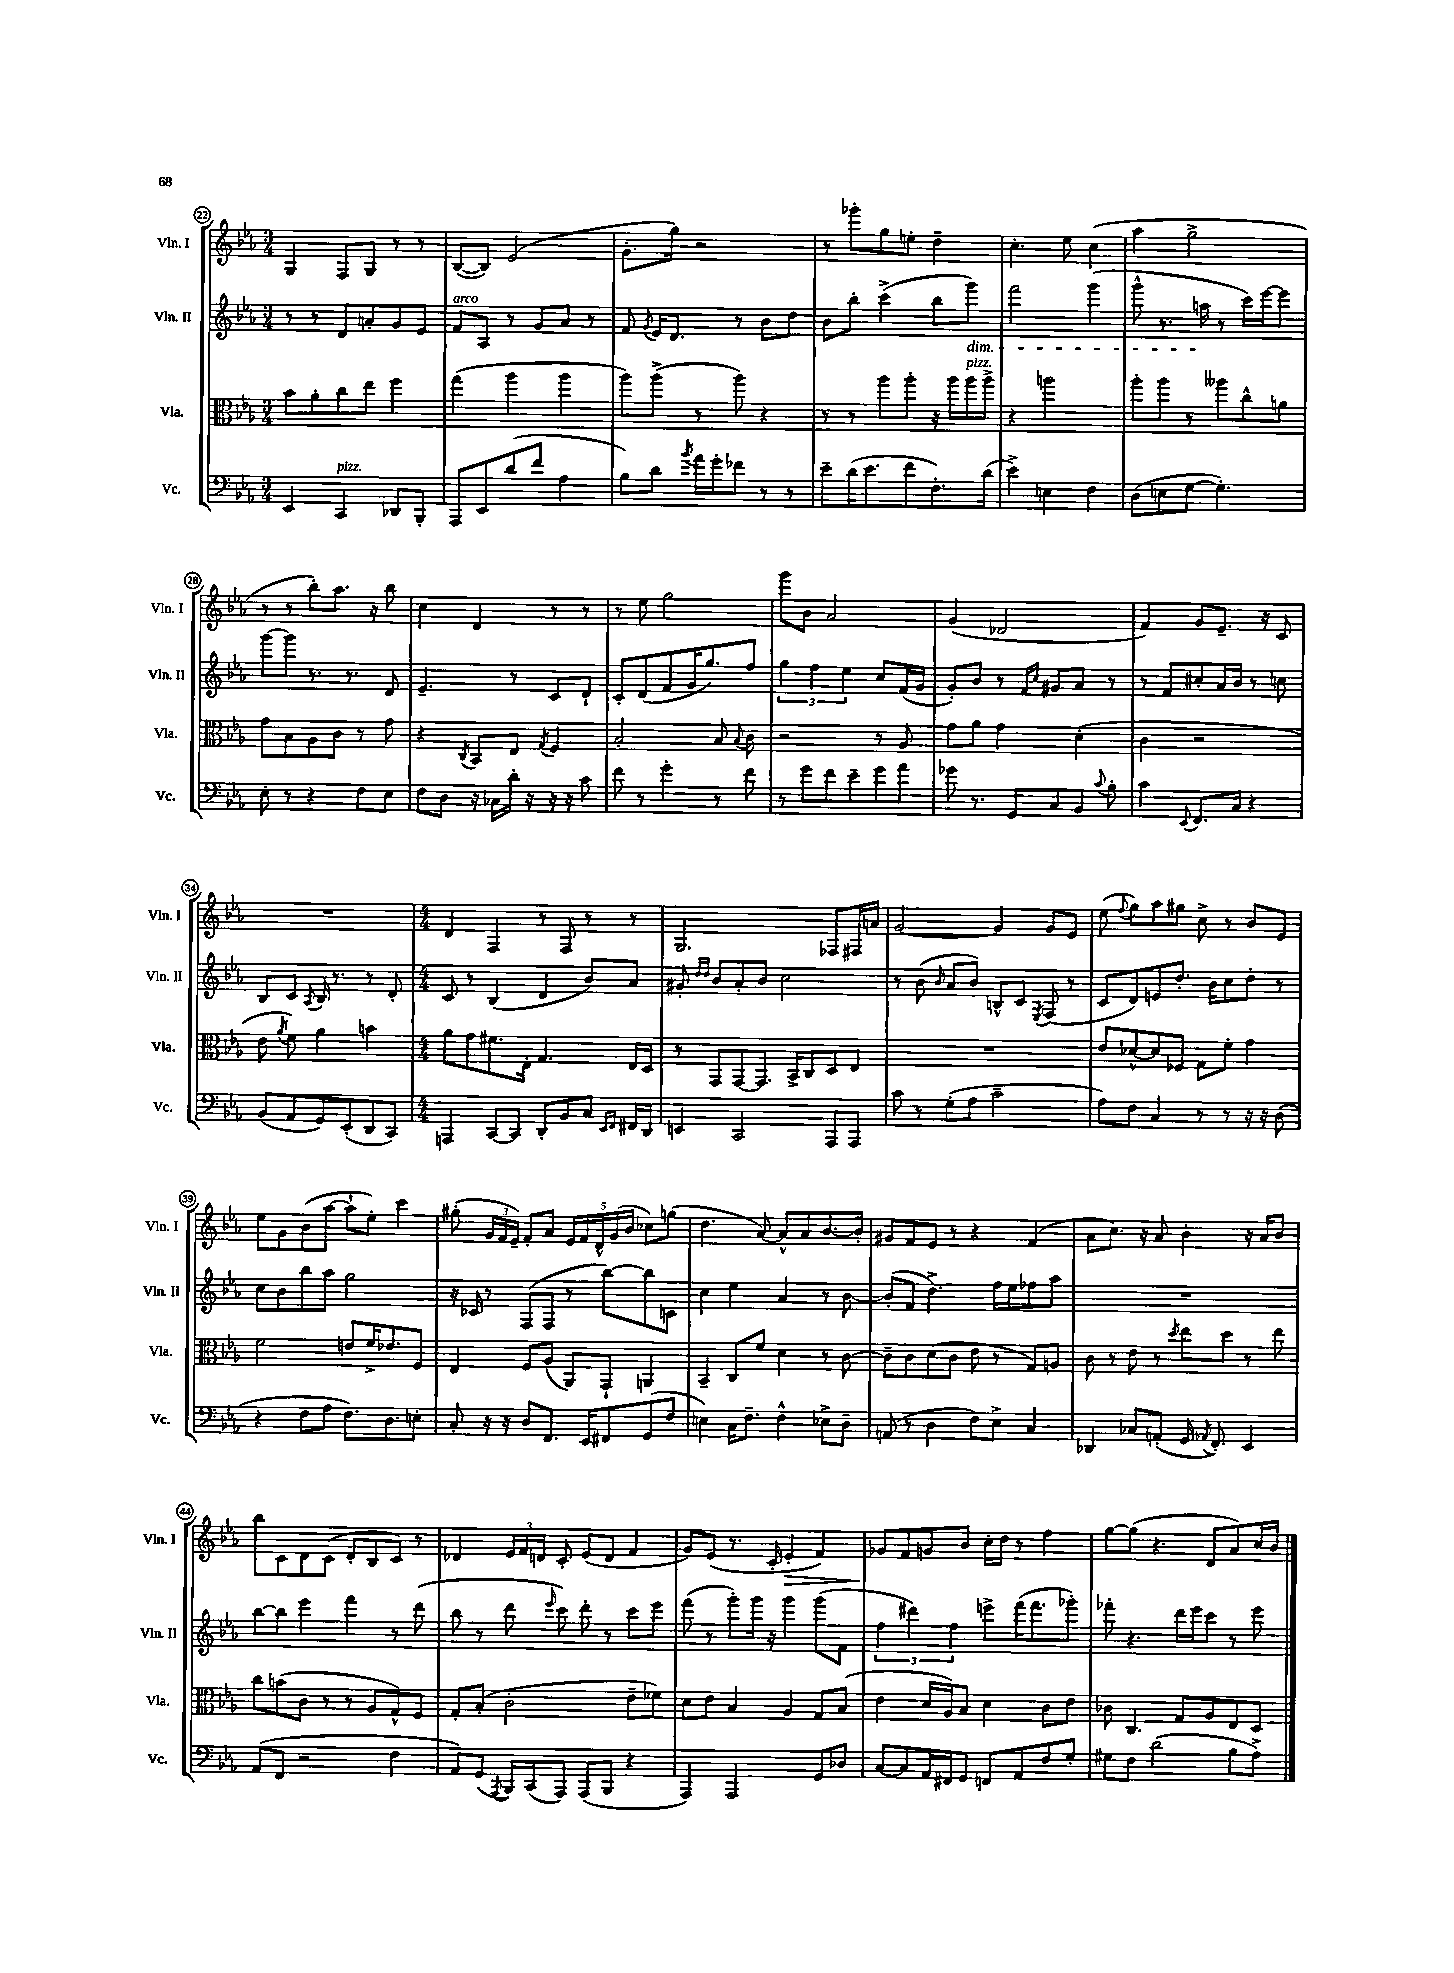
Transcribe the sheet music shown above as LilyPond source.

<<
\new StaffGroup <<
\new Staff = "s0" \with { instrumentName = "Vln. I" shortInstrumentName = "Vln. I" } {
    \clef treble \key ees \major \numericTimeSignature \time 3/4
    \autoBeamOff g4 f8[ g8] r8 r8 |
    bes8[~( bes8]) ees'2( |
    g'8.[-. g''16]) r2 |
    r8 ges'''8[-. g''8 e''8]-. d''4-- |
    c''4.-. ees''8 c''4( |
    aes''4 g''2-> |
    r8 r8 bes''8[-.) aes''8.] r16 bes''8 |
    c''4 d'4 r8 r8 |
    r8 ees''8 g''2 |
    g'''8[ bes'8] aes'2 |
    g'4( des'2 |
    f'4) g'8[ ees'8.]-- r16 c'8 |
    R2. |
    \numericTimeSignature \time 4/4 d'4 f4 r8 f8 r8 r8 |
    g2. fes8[ fis16 a'16] |
    g'2~ g'4 g'8[ ees'8] |
    ees''8( \appoggiatura { f''8 } g''8[) aes''8 gis''8] c''8-> r8 bes'8[ ees'8] |
    ees''8[ g'8 bes'8( aes''8]~ aes''8[-! ees''8]-.) c'''4 |
    gis''8-.( \tuplet 3/2 { g'16[ f'16 ees'16]--) } f'8[-. aes'8] \tuplet 5/4 { ees'16[ f'16 d'16-^ g'16( bes'16] } ces''8[) g''8]( |
    d''4. aes'8~) aes'8[-^ aes'8 bes'8.~ bes'16]-. |
    gis'8[ f'8 ees'8] r8 r4 f'4( |
    aes'8[ c''8.]) r16 aes'8 bes'4-. r16 aes'16[ bes'8] |
    bes''8[ c'8 d'8 c'8]( d'8[-. bes8 c'8]) r8 |
    des'4 \tuplet 3/2 { ees'16[ f'16 d'16] } c'8-. ees'8[( d'8] f'4 |
    g'8[) ees'8]( r8. c'16-. ees'4-.\> f'4) |
    ges'8[\! f'8 g'8 bes'8] c''16[-. d''16] r8 f''4 |
    g''8[~ g''8]( r4. d'8[ aes'8) c''16 bes'16] \bar "|." |
}
\new Staff = "s1" \with { instrumentName = "Vln. II" shortInstrumentName = "Vln. II" } {
    \clef treble \key ees \major \numericTimeSignature \time 3/4
    \autoBeamOff r8 r8 d'8[ a'8-. g'8 ees'8] |
    f'8[^\markup { \italic "arco" } aes8] r8 g'8[ aes'8] r8 |
    f'8 \acciaccatura { g'8 } ees'16[ d'8.] r8 bes'8[ d''8] |
    bes'8[ bes''8]-. c'''4->( bes''8[ g'''8]\dim) |
    f'''2 g'''4( |
    g'''8-^ r8. a''16\! r8 c'''16[) ees'''16~ ees'''8] |
    g'''8[~ g'''8] r8. r8. d'8 |
    ees'4.-- r8 c'8[ d'8]-! |
    c'8[-. d'8( f'8 g'16 g''8.) f''8] |
    \tuplet 3/2 { g''4 f''4 ees''4 } c''8[ f'16( g'16] |
    g'8[-.) bes'8] r8 \grace { f'16[ c''16] } gis'8[ aes'8] r8 |
    r8 f'8[ cis''8-. aes'16 bes'16] r8 c''8 |
    bes8[ c'8] \acciaccatura { aes8 } bes16 r8. r8 d'8-. |
    \numericTimeSignature \time 4/4 c'8 r8 bes4( d'4 bes'8[) aes'8] |
    gis'8-. \grace { d''16[ d''16] } bes'8[ aes'8-. bes'8] c''2 |
    r8 bes'8( \grace { bes'16 } aes'8[ bes'8]) b8[-^ c'8] \acciaccatura { ees8 } f8( r8 |
    c'8[ d'8) e'8 d''8.]-. bes'16[ c''8 d''8]-. r8 |
    c''8[ bes'8 bes''8 aes''8] g''2 |
    r16 ces'16 r8 f8[( f8] r8 bes''8[~) bes''8 c'8] |
    c''4 ees''4 aes'4 r8 bes'8~ |
    bes'8[-.( f'8] d''4.->) f''16[ ees''16 fes''8 aes''8] |
    R1 |
    bes''8[~ bes''8] ees'''4 f'''4 r8 d'''8( |
    bes''8 r8 d'''8 \grace { ees'''16 } c'''8) d'''8-. r8 c'''8[ ees'''8] |
    f'''8( r8 g'''8[-.) g'''16] r16 g'''4 g'''8[( f'8] |
    \tuplet 3/2 { f''4 dis'''4) f''4 } e'''8[-> f'''16( f'''8. ges'''8]-.) |
    fes'''8-. r4. d'''16[ ees'''16 c'''8] r8 ees'''8 \bar "|." |
}
\new Staff = "s2" \with { instrumentName = "Vla." shortInstrumentName = "Vla." } {
    \clef alto \key ees \major \numericTimeSignature \time 3/4
    \autoBeamOff bes'8[ aes'8-. c''8 ees''8] f''4 |
    g''4( aes''4 aes''4 |
    aes''8[) aes''8]->( r8 aes''8) r4 |
    r8 r8 aes''8[ aes''8]-. r16 aes''16[ aes''16^\markup { \italic "pizz." } aes''16]-> |
    r4 a''2 |
    aes''8[-. aes''8] r8 aeses''8[ c''8-^ a'8] |
    g'8[ bes8 aes8 c'8] r8 g'8 |
    r4 \acciaccatura { c8 } bes,8[ ees8] \acciaccatura { g8 } f4 |
    bes2-. bes8 \appoggiatura { bes8 } c'8 |
    r2 r8 aes8 |
    g'8[ aes'8] g'4 d'4-.( |
    c'4 r2 |
    ees'8 \acciaccatura { aes'8 } f'8) aes'4 b'4 |
    \numericTimeSignature \time 4/4 aes'8[ g'8 fis'8. ees16]-. g4. ees16[ d16] |
    r8 g,8[ g,8~ g,8.] bes,16[-> c8 d8 ees8] |
    R1 |
    ees'8[ des'8~-^ des'8 fes8] g8[ f'8]-. g'4 |
    f'2 e'8[ f'16-> ees'8. f8] |
    ees4 f8[ aes8]( aes,8[) g,8]-! a,4 |
    bes,4-- c8[ f'8] d'4 r8 c'8~ |
    c'8[-- c'8 d'8( c'8] ees'8 r8 g8[) a8] |
    c'8 r8 ees'8 r8 \acciaccatura { d''8 } ees''8[ d''8] r8 ees''8 |
    c''8[ b'8( c'8] r8 r8 aes8[ g8-^) f8] |
    g8[-. bes8]-.( c'2-. ees'8[-- fes'8]) |
    d'8[ ees'8] bes4 aes4 g8[ bes8]( |
    ees'4 d'16[ aes16) bes8] d'4 c'8[ ees'8] |
    ces'8 c4. g8[ aes8 ees8 d8] \bar "|." |
}
\new Staff = "s3" \with { instrumentName = "Vc." shortInstrumentName = "Vc." } {
    \clef bass \key ees \major \numericTimeSignature \time 3/4
    \autoBeamOff ees,4 c,4^\markup { \italic "pizz." } des,8[ bes,,8]-. |
    aes,,8[ ees,8 d'8( f'8] aes4 |
    bes8[) d'8] \acciaccatura { bes'8 } aes'16[ g'16-. fes'8] r8 r8 |
    ees'8[-- d'16( ees'8. f'8 f8.-.) d'16]( |
    ees'4->) e4 f4 |
    d8[( e8 g8]~ g4.-.) |
    ees8-. r8 r4 f8[ ees8] |
    f8[ d8] r16 ces16[ d'16]-. r16 r16 r16 c'8 |
    f'8 r8 g'4-. r8 f'8 |
    r8 g'8[ f'8 ees'8-- g'8 aes'8] |
    ges'8 r8. g,16[ c8 bes,8] \appoggiatura { c'8 } bes8-. |
    c'4 \appoggiatura { ees,8 } f,8.[ c16] r4 |
    bes,8[( aes,8 g,8) ees,8-.( d,8 c,8]) |
    \numericTimeSignature \time 4/4 a,,4 c,8[~ c,8] d,8[-. bes,8 c8] \grace { ees,16[ f,16] } fis,16[ d,16] |
    e,4 c,2 aes,,8[ aes,,8] |
    c'8 r8 g8[-.( aes8] c'2-- |
    aes8[) f8] c4 r8 r8 r16 r16 d8( |
    r4 f8[ aes8] f8.[) d8. e8]-. |
    c8-. r16 r16 d8[ f,8.] ees,16[ fis,8 g,8( f8] |
    e4) c16[ f8.]-- f4-^ ees8[-> d8]-- |
    a,8( r8 d4 f8[) ees8]-> c4 |
    des,4 ces8[ a,8]-.( g,16 \acciaccatura { aes,8 } f,8.-.) ees,4 |
    aes,8[( f,8] r2 f4 |
    aes,8[) g,8]( \acciaccatura { aes,,8 } bes,,16[) c,16( aes,,8]) aes,,8[( bes,,8] r4 |
    aes,,4) aes,,2 g,8[ des8] |
    c8[~ c8 aes,16 fis,16 g,8] f,8[ aes,8 f8 g8]-. |
    gis8[ f8] d'2( bes8[ aes8]->) \bar "|." |
}
>>
>>
\layout { \context { \Score currentBarNumber = #22 \override BarNumber.stencil = #(make-stencil-circler 0.1 0.3 ly:text-interface::print) } }
